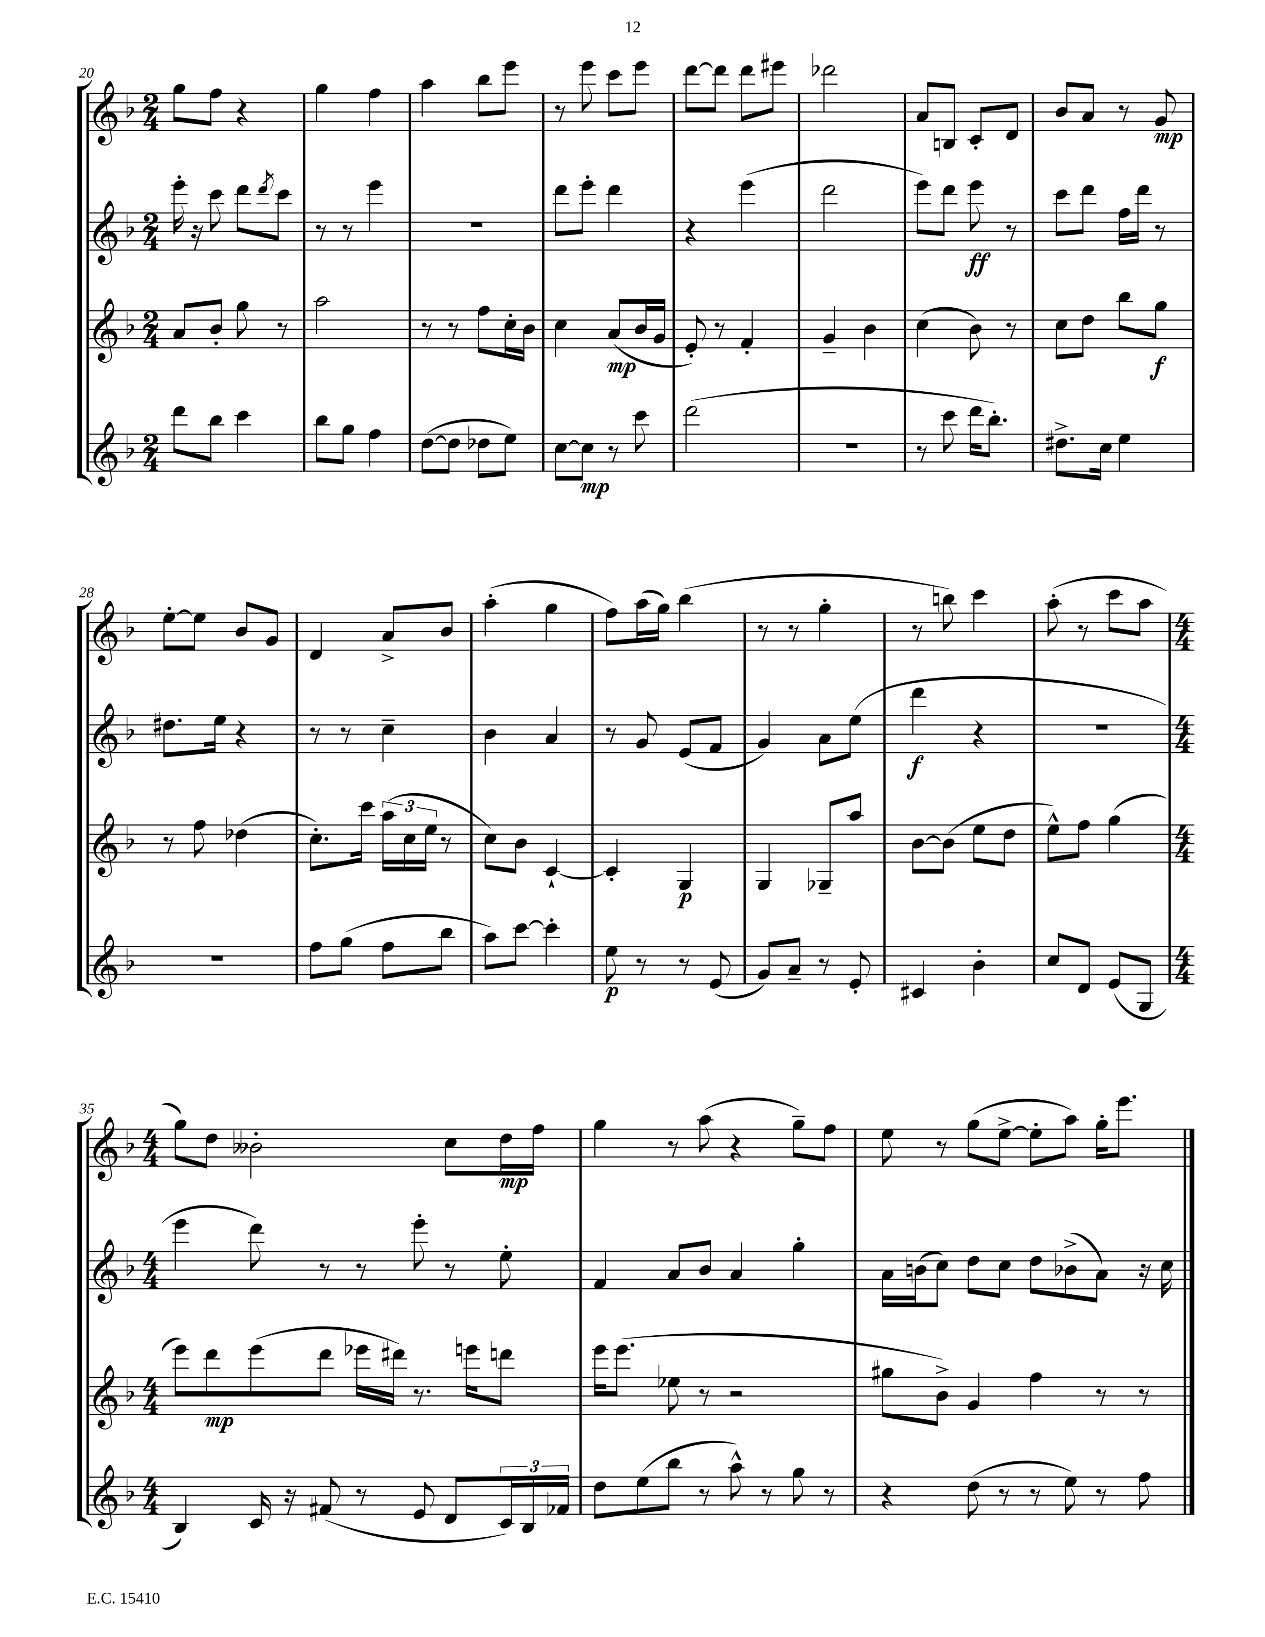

**kern	**kern	**kern	**kern
*staff4	*staff3	*staff2	*staff1
*clefG2	*clefG2	*clefG2	*clefG2
*k[b-]	*k[b-]	*k[b-]	*k[b-]
*M2/4	*M2/4	*M2/4	*M2/4
8ddd	8a	16eee'	8gg
.	.	16r	.
8bb-	8b-'	8ccc	8ff
4ccc	8gg	8ddd	4r
.	.	8qddd	.
.	8r	8ccc	.
=	=	=	=
8bb-	2aa	8r	4gg
8gg	.	8r	.
4ff	.	4eee	4ff
=	=	=	=
([8dd	8r	2r	4aa
8dd]	8r	.	.
8dd-	8ff	.	8bb-
8ee)	16cc'	.	8eee
.	16b-	.	.
=	=	=	=
[8cc	4cc	8ddd	8r
8cc]	.	8eee'	8eee
8r	(8a	4ddd	8ccc
8ccc	16b-	.	8eee
.	16g	.	.
=	=	=	=
(2ddd	8e')	4r	[8ddd
.	8r	.	8ddd]
.	4f'	(4eee	8ddd
.	.	.	8eee#
=	=	=	=
2r	4g~	2ddd	2ddd-
.	4b-	.	.
=	=	=	=
8r	(4cc	8eee)	8a
8ccc	.	8ddd	8B
16ddd	8b-)	8eee	8c'
8.bb-')	.	.	.
.	8r	8r	8d
=	=	=	=
8.dd#^	8cc	8ccc	8b-
.	8dd	8ddd	8a
16cc	.	.	.
4ee	8bb-	16ff	8r
.	.	16ddd	.
.	8gg	8r	8g
=	=	=	=
2r	8r	8.dd#	[8ee'
.	8ff	.	8ee]
.	.	16ee	.
.	(4dd-	4r	8b-
.	.	.	8g
=	=	=	=
8ff	8.cc')	8r	4d
(8gg	.	8r	.
.	16ccc	.	.
8ff	(24aa	4cc~	8a^
.	24cc	.	.
.	24ee	.	.
8bb-	8r	.	8b-
=	=	=	=
8aa)	8cc)	4b-	(4aa'
[8ccc	8b-	.	.
4ccc']	[4c`	4a	4gg
=	=	=	=
8ee	4c']	8r	8ff)
8r	.	8g	(16aa
.	.	.	16gg)
8r	4G	(8e	(4bb-
(8e	.	8f	.
=	=	=	=
8g)	4G	4g)	8r
8a~	.	.	8r
8r	8G-~	8a	4gg'
8e'	8aa	(8ee	.
=	=	=	=
4c#	[8b-	4ddd	8r
.	(8b-]	.	8bb)
4b-'	8ee	4r	4ccc
.	8dd	.	.
=	=	=	=
8cc	8ee^^)	2r	(8aa'
8d	8ff	.	8r
(8e	(4gg	.	8ccc
8G	.	.	8aa
=	=	=	=
*M4/4	*M4/4	*M4/4	*M4/4
4B-)	8eee)	4eee	8gg)
.	8ddd	.	8dd
16c	(8eee	8ddd)	2b--'
16r	.	.	.
(8f#	8ddd	8r	.
8r	16eee-	8r	.
.	16ddd#)	.	.
8e	8.r	8eee'	.
8d	.	8r	8cc
.	16eee	.	.
24c)	8ddd	8ee'	16dd
24B-	.	.	.
.	.	.	16ff
24f-	.	.	.
=	=	=	=
8dd	16eee	4f	4gg
.	(8.eee	.	.
(8ee	.	.	.
8bb-	8ee-	8a	8r
8r	8r	8b-	(8aa
8aa^^)	2r	4a	4r
8r	.	.	.
8gg	.	4gg'	8gg~)
8r	.	.	8ff
=	=	=	=
4r	8gg#	16a	8ee
.	.	(16b	.
.	8b-^)	8cc)	8r
(8dd	4g	8dd	(8gg
8r	.	8cc	[8ee^
8r	4ff	8dd	8ee']
8ee)	.	(8b-^	8aa)
8r	8r	8a)	16gg'
.	.	.	8.eee
8ff	8r	16r	.
.	.	16cc	.
==	==	==	==
*-	*-	*-	*-
